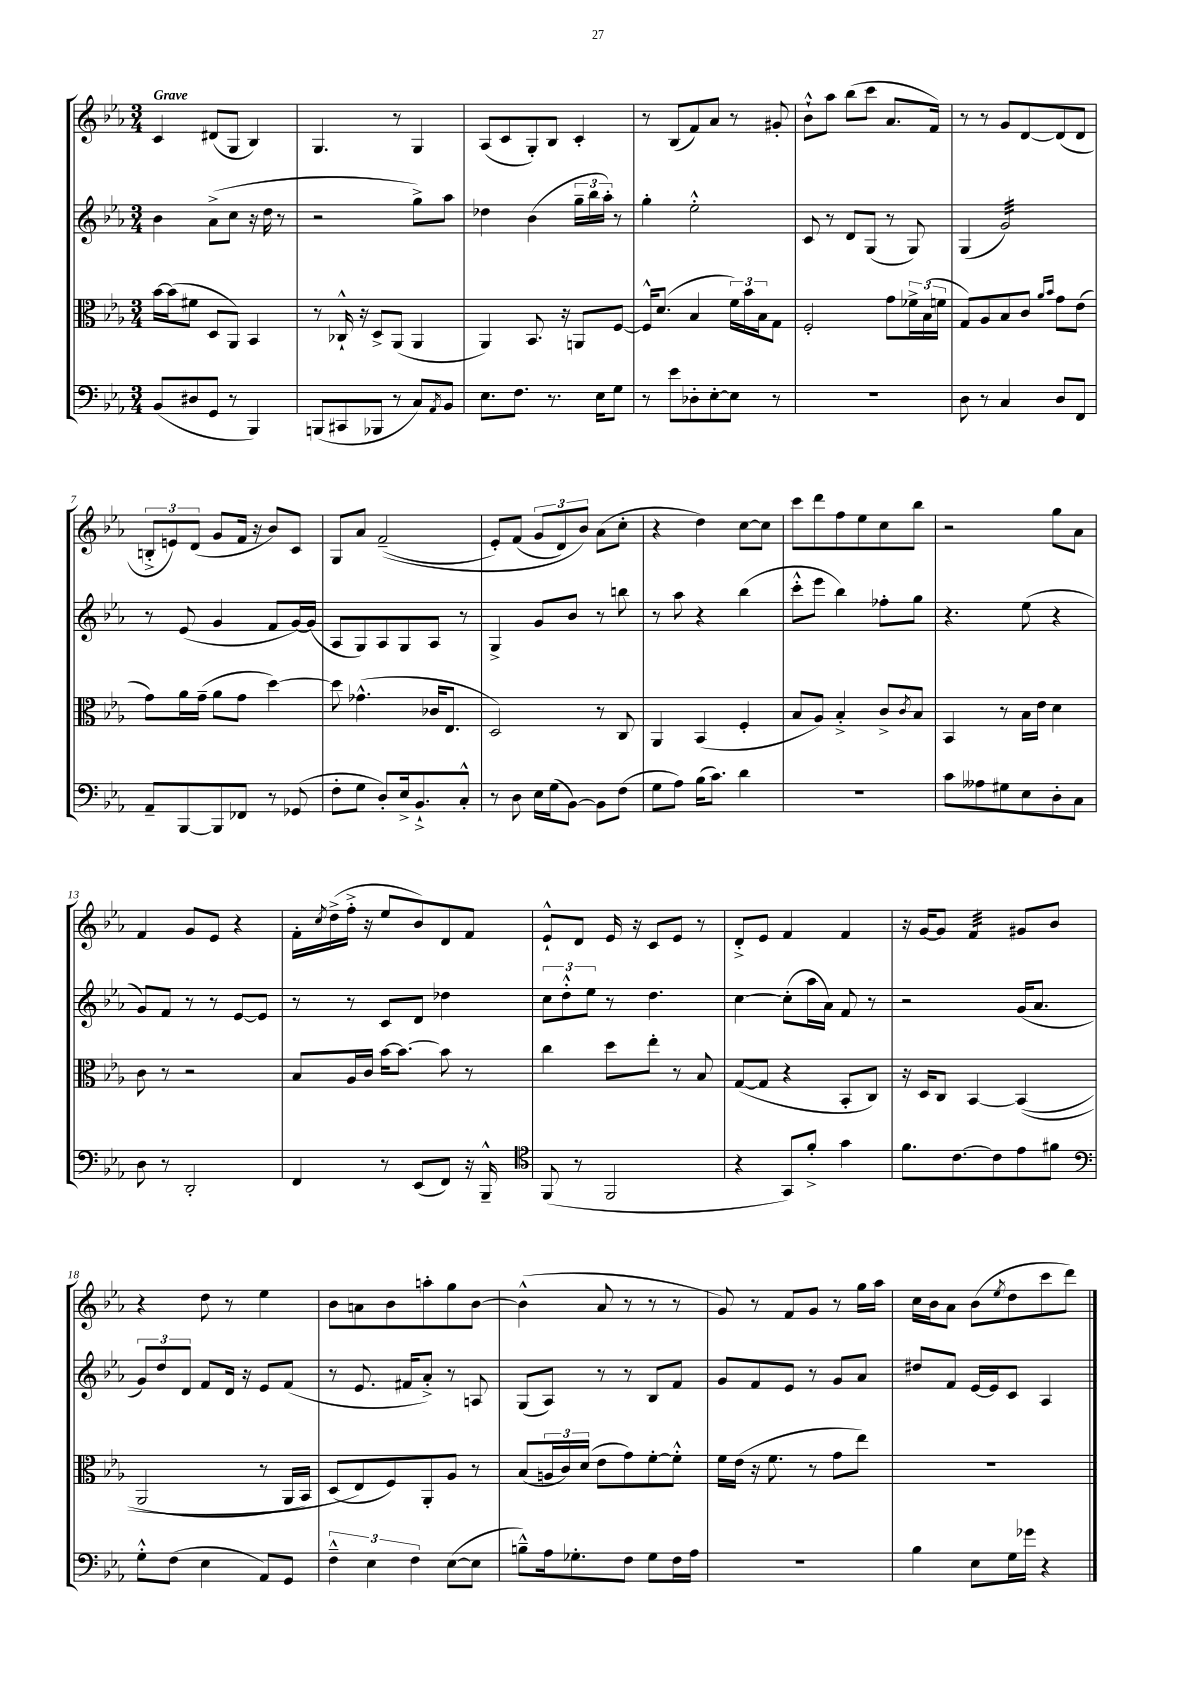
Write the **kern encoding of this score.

**kern	**kern	**kern	**kern
*staff4	*staff3	*staff2	*staff1
*clefF4	*clefC3	*clefG2	*clefG2
*k[b-e-a-]	*k[b-e-a-]	*k[b-e-a-]	*k[b-e-a-]
*M3/4	*M3/4	*M3/4	*M3/4
(8BB-/L	[16b-\LL	4b-\	4c/
.	(16b-\]J	.	.
8D#/	8f#\J	.	.
8GG/J	8D/L	(8a-^\L	(8d#/L
8r	8AA-/J)	8cc\J	8G/J
4BBB-/)	4BB-/	16r	4B-/)
.	.	16dd\	.
.	.	8r	.
=	=	=	=
(8BBB/L	8r	2r	4.G/
8CC#/	16C-`^^/	.	.
.	16r	.	.
8BBB-/J	8D^/L	.	.
8r	(8AA-/J	.	8r
8C/L)	4AA-/	8gg^\L)	4G/
8qAA-/	.	.	.
8BB-/J	.	8aa-\J	.
=	=	=	=
8.E-\L	4AA-/)	4dd-\	(8A-/L
.	.	.	8c/
8.F\J	.	.	.
.	8.BB-/	(4b-\	8G'/)
8.r	.	.	8B-/J
.	16r	.	.
.	8AA/L	24gg~\LL	4c'/
.	.	24bb-\	.
16E-\LK	.	.	.
.	.	24aa-'\JJ)	.
8G\J	[8F/J	8r	.
=	=	=	=
8r	16F^^/]LK	4gg'\	8r
.	(8.d/J	.	.
8e-\L	.	.	(8B-/L
8D-'\	4B-/	2ee-'^^\	8f/)
[8E-'\	.	.	8a-/J
8E-\]J	24f\LL)	.	8r
.	24b-\	.	.
.	24B-\J	.	.
8r	8G\J	.	8g#'/
=	=	=	=
2.r	2F'/	8c/	8b-`^^\L
.	.	8r	8aa-\J
.	.	8d/L	(8bb-\L
.	.	(8G/J	8ccc\J
.	8g\L	8r	8.a-/L
.	24f-^\L	8G/)	.
.	(24B-\	.	.
.	.	.	16f/Jk)
.	24f\JJ	.	.
=	=	=	=
8D\	8G/L)	(4G/	8r
8r	8A-/	.	8r
4C/	8B-/	2g/)	8g/L
.	8c/J	.	[8d/
.	16qqa-/LL	.	.
.	16qqb-/JJ	.	.
8D/L	8g\L	.	(8d/]
8FF/J	(8e-\J	.	8d/J
=	=	=	=
8AA-~/L	8g\L)	8r	12B'^/L
.	.	.	12e/)
[8BBB-/	16a-\L	(8e-/	.
.	.	.	(12d/J
.	(16g~\JJ	.	.
8BBB-/]	8a-\L	4g/	8g/L
8FF-/J	8g\J	.	16f/Jk
.	.	.	16r
8r	[4dd\)	8f/L	8b-/L)
(8GG-/	.	[16g/L)	8c/J
.	.	(16g/]JJ	.
=	=	=	=
8F'\L	8dd\]	8A-/L	8G/L
8G\J	(4.g-^^\	8G/)	8a-/J
8D'/L)	.	8A-/	&((2f~/
16E-^/k	.	8G/	.
8.BB-`^/	.	.	.
.	16c-/LK	8A-/J	.
.	8.E-/J	.	.
8C'^^/J	.	8r	.
=	=	=	=
8r	2D/)	4G^/	8e-'/L)
8D\	.	.	(8f/J
16E-\LL	.	8g/L	12g/L
(16G\J	.	.	.
.	.	.	12d/)
[8BB-\J)	.	8b-/J	.
.	.	.	12b-/J&)
8BB-\]L	8r	8r	(8a-\L
(8F\J	8C/	8bb\	8cc'\J
=	=	=	=
8G\L	4AA-/	8r	4r
8A-\J)	.	8aa-\	.
(16B-\LK	(4BB-/	4r	4dd\)
8.c\J)	.	.	.
4d\	4F'/	(4bb-\	[8cc\L
.	.	.	8cc\]J
=	=	=	=
2.r	8B-/L	8ccc'^^\L	8ccc\L
.	8A-/J)	8eee-\J	8ddd\
.	4B-'^/	4bb-\)	8ff\
.	.	.	8ee-\
.	8c^/L	8ff-'\L	8cc\
.	8qc/	.	.
.	8B-/J	8gg\J	8bb-\J
=	=	=	=
8c\L	4BB-/	4.r	2r
8A--\	.	.	.
8G#\	8r	.	.
8E-\	16B-\LL	(8ee-\	.
.	16e-\JJ	.	.
8D'\	4d\	4r	8gg\L
8C\J	.	.	8a-\J
=	=	=	=
8D\	8c\	8g/L)	4f/
8r	8r	8f/J	.
2DD'/	2r	8r	8g/L
.	.	8r	8e-/J
.	.	[8e-/L	4r
.	.	8e-/]J	.
=	=	=	=
4FF/	8B-/L	8r	16f'\LL
.	.	.	8qcc/
.	.	.	(16dd^\
.	16A-/L	8r	16ff'^\JJ
.	16c/JJ	.	16r
8r	[16b-\LK	8c/L	8ee-/L
.	8.b-\_J	.	.
(8EE-/L	.	8d/J	8b-/)
8FF/J)	8b-\]	4dd-\	8d/
16r	8r	.	8f/J
16BBB-~^^/	.	.	.
=	=	=	=
*clefC4	*	*	*
(8FF/	4cc\	12cc\L	8e-`^^/L
.	.	12dd'^^\	.
8r	.	.	8d/J
.	.	12ee-\J	.
2FF/	8dd\L	8r	16e-/
.	.	.	16r
.	8ee-'\J	4.dd\	8c/L
.	8r	.	8e-/J
.	8B-/	.	8r
=	=	=	=
4r	([8G/L	[4cc\	8d'^/L
.	8G/]J	.	8e-/J
8GG/L)	4r	(8cc'\]L	4f/
8f'^/J	.	16aa-\L	.
.	.	16a-\JJ)	.
4g\	8BB-'/L	8f/	4f/
.	8C/J)	8r	.
=	=	=	=
8.f\L	16r	2r	16r
.	16D/LK	.	[16g/LK
.	8C/J	.	8g/]J
[8.c\	.	.	.
.	[4BB-/	.	4f/
8c\]	.	.	.
8e-\	&((4BB-/]	(16g/LK	8g#/L
.	.	8.a-/J	.
8f#\J	.	.	8b-/J
=	=	=	=
*clefF4	*	*	*
8G'^^\L	2AA-/	12g/L)	4r
.	.	12dd/	.
(8F\J	.	.	.
.	.	12d/J	.
4E-\	.	8f/L	8dd\
.	.	16d/Jk	8r
.	.	16r	.
8AA-/L)	8r	8e-/L	4ee-\
8GG/J	16AA-/LL	(8f/J	.
.	16BB-/JJ)	.	.
=	=	=	=
6F~^^\	(8D/L	8r	8b-\L
.	8E-/&)	8.e-/	8a\
6E-\	.	.	.
.	8F/)	.	8b-\
.	.	16f#/LK	.
6F\	.	.	.
.	8AA-'/	8a-'^/J)	8aa'\
([8E-\L	8A-/J	8r	8gg\
8E-\]J	8r	8A/	[8b-\J
=	=	=	=
8B~^^\L)	(8B-/L	(8G/L	(4b-^^\]
16A-\k	24A/L	8A-/J)	.
.	24c/)	.	.
8.G-'\	.	.	.
.	(24d/JJ	.	.
.	8e-\L	8r	8a-/
8F\J	8g\)	8r	8r
8G-\L	[8f'\	8B-/L	8r
16F\L	8f'^^\]J	8f/J	8r
16A-\JJ	.	.	.
=	=	=	=
2.r	16f\LL	8g/L	8g/)
.	(16e-\JJ	.	.
.	16r	8f/	8r
.	8.f\	.	.
.	.	8e-/J	8f/L
.	8r	8r	8g/J
.	8g\L	8g/L	8r
.	8ee-\J)	8a-/J	16gg\LL
.	.	.	16aa-\JJ
=	=	=	=
4B-\	2.r	8dd#/L	16cc\LL
.	.	.	16b-\J
.	.	8f/J	8a-\J
8E-\L	.	[16e-/LL	(8b-\L
.	.	16e-/]J	.
.	.	.	8qee-/
16G\L	.	8c/J	8dd\
16g-\JJ	.	.	.
4r	.	4A-/	8ccc\
.	.	.	8ddd\J)
==	==	==	==
*-	*-	*-	*-
